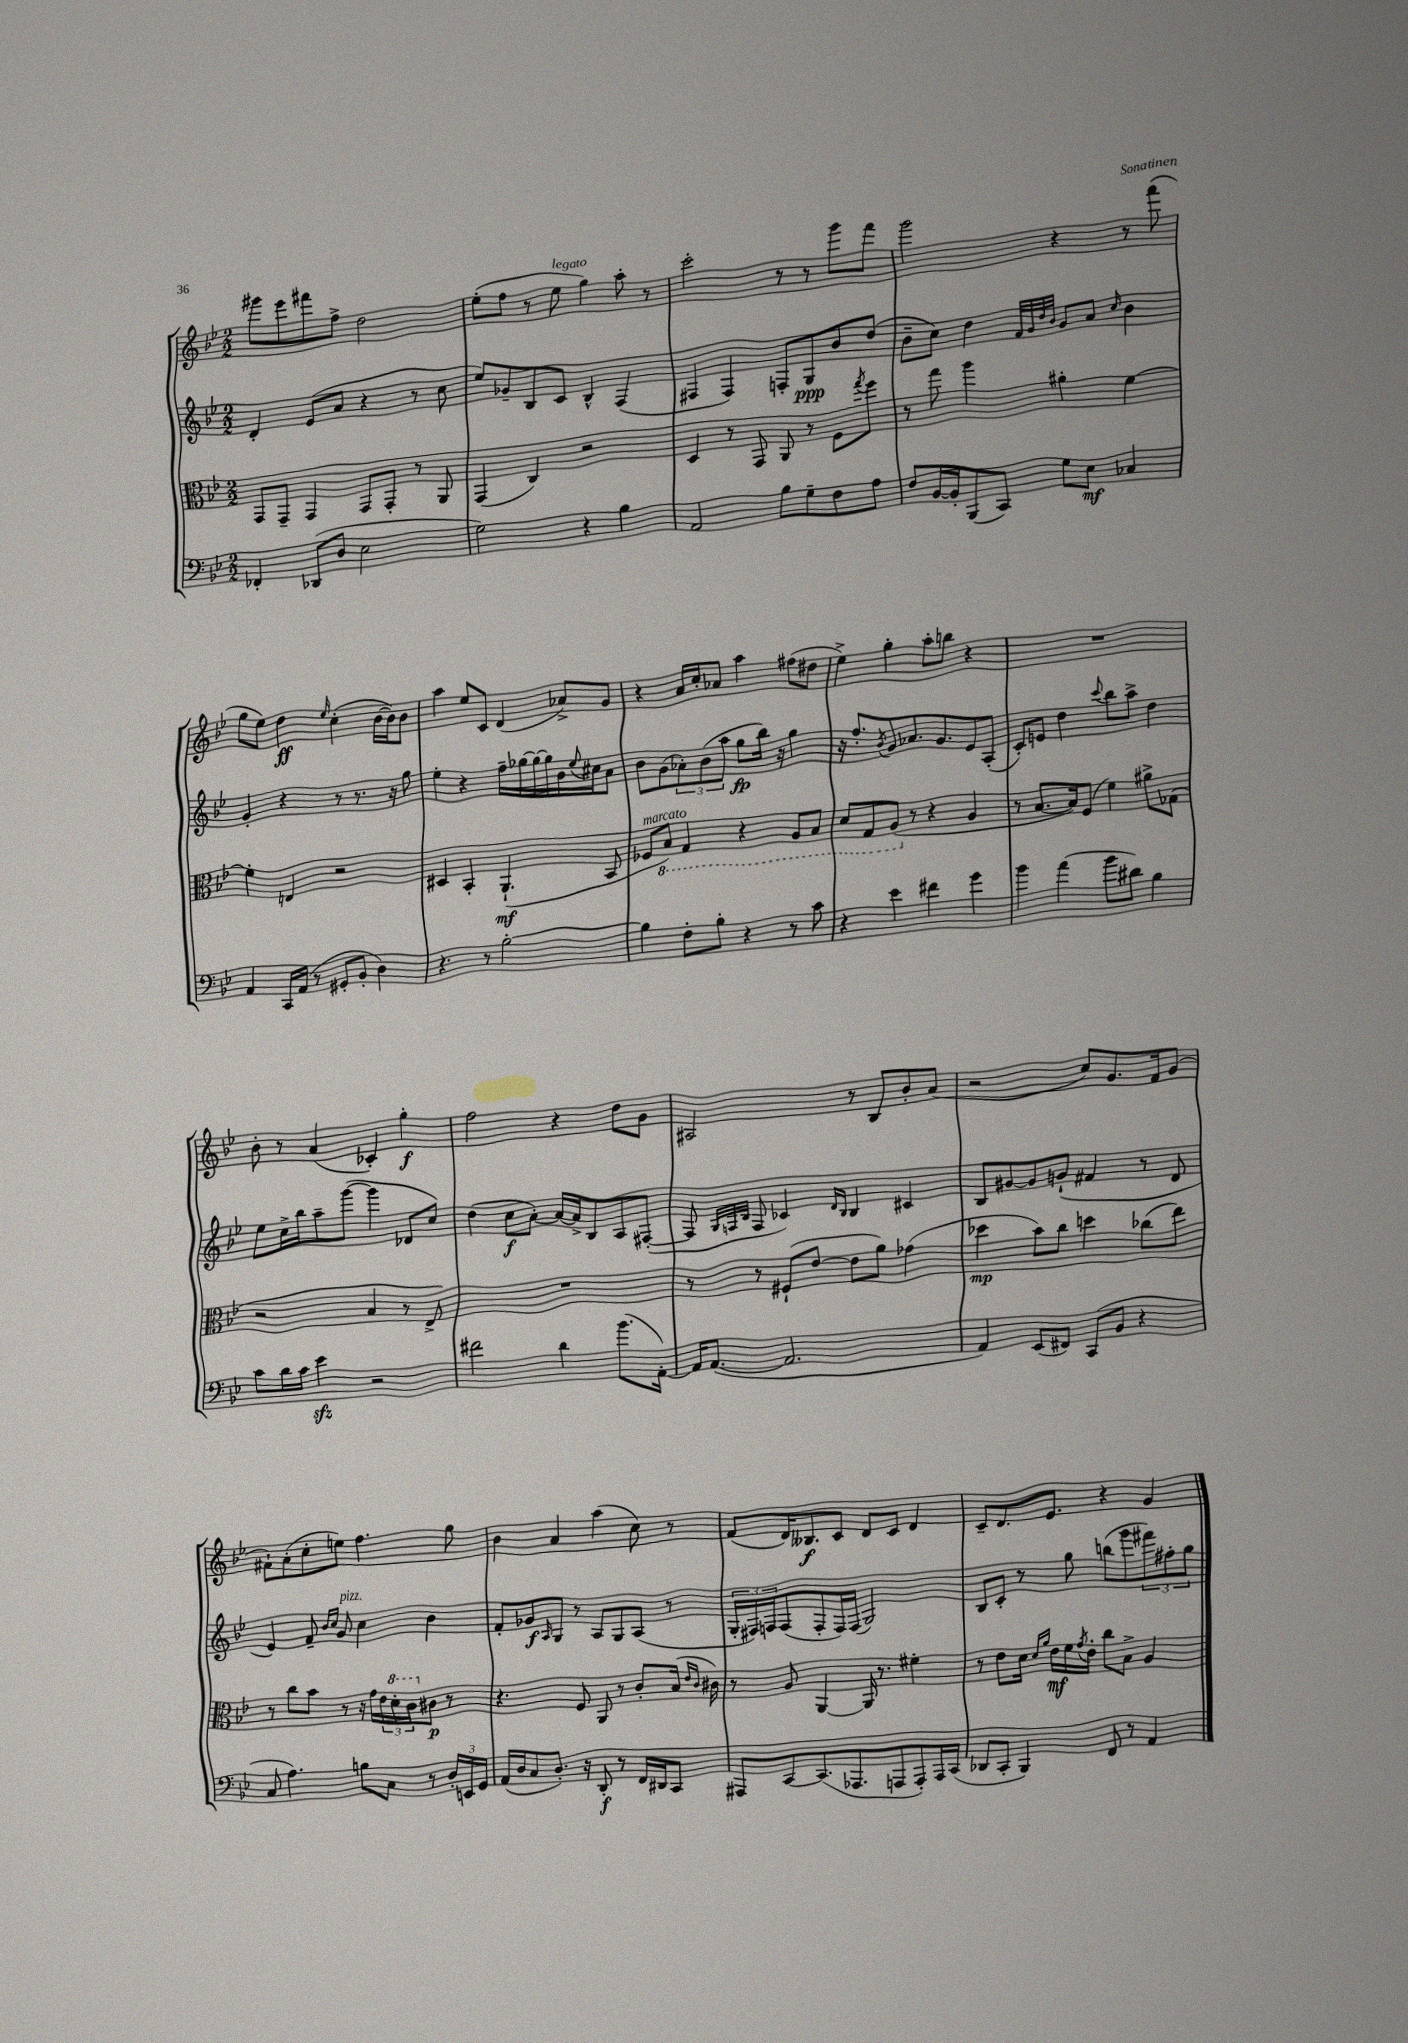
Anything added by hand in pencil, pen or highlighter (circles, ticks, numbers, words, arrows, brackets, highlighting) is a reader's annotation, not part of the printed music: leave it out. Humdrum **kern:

**kern	**kern	**kern	**kern
*staff4	*staff3	*staff2	*staff1
*clefF4	*clefC3	*clefG2	*clefG2
*k[b-e-]	*k[b-e-]	*k[b-e-]	*k[b-e-]
*M2/2	*M2/2	*M2/2	*M2/2
4FF-'/	8GG/L	4d'/	8ggg#\L
.	8GG~/J	.	8eee-\
(8DD-/L	4GG/	(8e-/L	8fff#\
8D/J	.	8a/J	8ff^\J
2E-\	8GG/L	4r	2dd\
.	8GG'/J	.	.
.	8r	8r	.
.	8AA/	8cc\	.
=	=	=	=
2G\)	(4GG/	8ee-/L)	(8ee-'\L
.	.	8g-~/	8ff\J
.	4C/)	8B-/	8r
.	.	8c/J	8ee-\
4r	2r	4B-^^/	4gg\)
4B-\	.	(4F/	8aa'\
.	.	.	8r
=	=	=	=
2AA/	4D/	4F#/	2ccc'\
.	8r	4F#/)	.
.	8GG/	.	.
8B-\L	8AA/	8F'/L	8r
8G~\	8r	8G/	8r
8F\	8F\L	8b-/	8ggg\L
.	8qgg/	.	.
8A\J	8ff\J	(8dd/J	8fff\J
=	=	=	=
8F/L	8r	8b-~\L	2ggg\
[16BB-/L	8gg\	8cc\J)	.
16BB-'/]J	.	.	.
(8BBB-/	4aa\	4dd\	.
8CC/J)	.	.	.
.	.	32qqf/LLL	.
.	.	32qqg/	.
.	.	32qqdd/	.
.	.	32qqb-/JJJ	.
8G\L	4a#'\	8g/L	4r
8E-\J	.	8a/J	.
.	.	16qqcc/	.
4C-/	[4f\	4b-\	8r
.	.	.	(8fff\
=	=	=	=
4AA/	4f'\]	4g'/	8gg\L
.	.	.	8ee-\J)
16CC/LL	4E/	4r	4dd\
(16AA/JJ	.	.	.
8r	.	.	.
.	.	.	16qqee-/
8GG#'/L	2r	8r	(4cc'\
8BB-'/J	.	8.r	.
4D\)	.	.	[16b-\LL
.	.	16r	16b-\]J)
.	.	8gg\	8b-\J
=	=	=	=
4.r	4D#/	4ee-'\	4aa\
.	4BB-'/	4r	8ee-/L
8r	.	.	8c/J
[2B-'\	(4.AA`/	16ff~\LL	(4d/
.	.	[16gg-\	.
.	.	16gg-\_	.
.	.	16gg-\]	.
.	.	16b-\	8a-^/L)
.	.	8qqee-/	.
.	.	16cc#\J	.
.	8BB-/	8a\J	8g/J
=	=	=	=
4B-\]	8F-/L	8b-\L	4r
.	8BB-/J)	(8g\	.
8F'\L	4GG/	12a-'\)	16a/LL
.	.	.	16cc'/J
.	.	(12b-\	.
8B-'\J	.	.	8a-/J
.	.	12aa\J	.
4r	4r	8gg\L	4aa\
.	.	16bb-\Jk)	.
.	.	16r	.
8r	8AA/L	4gg\	(8ff#\L
8c\	8BB-/J	.	8dd#\J
=	=	=	=
4r	8D/L	16r	4ee-^\)
.	.	8.ff'/L	.
.	8GG/	.	.
.	.	8qb-/	.
4e-\	(8AA/J	8g/	4gg'\
.	8r	8.a-/	.
4f#\	4r	.	8aa'\L
.	.	8.g/	.
.	.	.	8bb\J
4g\	4A/	8e-/	4r
.	.	(8A'/J	.
=	=	=	=
4b-\	8r	8c'/L)	1r
.	[8.B-/L	8e/J	.
(4a\	.	4dd\	.
.	16B-/]k)	.	.
.	(8F/J	.	.
.	.	8qqccc/	.
8b-\L	4f\)	8bb-\L	.
8d#\J)	.	8aa^\J	.
4B-\	8a#^\L	4dd\	.
.	(8G-\J	.	.
=	=	=	=
8c\L	2r	8ee-\L	8b-'\
16d\L	.	16cc^\L	8r
16c\JJ	.	16bb-\J	.
4e-\	.	8aa~\	(4a/
.	.	([8ggg\J	.
2r	4B-/	4ggg\]	4c-'/)
.	8r	8d-/L	4gg'\
.	8E-^/)	8cc/J)	.
=	=	=	=
2f#\	1r	(4dd\	2ff\
.	.	8cc\L	.
.	.	[8a'\J)	.
4d\	.	16a/_LL	4r
.	.	16a^/]J	.
.	.	8B-/	.
(8.b-\L	.	8A/	8dd\L
.	.	([8F#'/J	8g\J
[16AA'\Jk)	.	.	.
=	=	=	=
16AA/]LK	8r	8F#/]	2A#/
([8.AA/J	.	.	.
.	.	32qqG/LLL	.
.	.	32qqF/	.
.	.	32qqB-/JJJ	.
.	8r	8F/	.
2.AA/]	(8F#`/L	4c-/)	.
.	[8e-/J	.	.
.	.	16qqd/LL	.
.	.	16qqB-/JJ	.
.	8e-\]L	4B-/	8r
.	8a\J)	.	8B-/L
.	(4g-\	4c#/	8b-'/
.	.	.	(8a/J
=	=	=	=
4AA/)	4dd-\	8B-/L	2r
.	.	[8g#/	.
(8EE-/L	8b-\L)	8g#/]	.
8FF#/J)	8cc\J	(8g`/J	.
(8CC/L	4dd\	4f#/	8cc/L)
8BB-/J	.	.	8.g/
4r	(8cc-\L	8r	.
.	.	.	16f/k
.	8ee-\J)	8d/	(8g/J
=	=	=	=
8C/	8r	4e-/)	8f#`\L)
4.A\)	8cc\L	.	(8a'\
.	8b-\J	8f~/	8cc'\
.	.	16qqb-/LL	.
.	.	16qqcc/JJ	.
.	8r	8g/	8ee\J)
8B\L	16r	4cc\	4.ff\
.	16g\LL	.	.
8C\J	24e-\	.	.
.	24dd'\	.	.
.	24cc\J	.	.
8r	8c#\J	4b-\	.
24D'/LL	8r	.	8gg\
24EE/	.	.	.
24GG/JJ	.	.	.
=	=	=	=
(16AA/LL	4.r	8f'/L	4b-\
16D/J	.	.	.
8C/	.	8g-/	.
.	.	16qqA/	.
8.D'/J)	.	8G/J	4a/
.	8F/	8r	.
16r	.	.	.
8DD'/	8AA/	8A/L	(4aa\
8r	8r	8G/	.
16FF/LL	8c'/L	(8A/J	8cc\)
16DD#/J	.	.	.
8CC/J	(16B-/Jk	8r	8r
.	16qqe-/LL	.	.
.	16qqc/JJ	.	.
.	16c#\)	.	.
=	=	=	=
8AAA#/L	8r	24G'/LL	(8f/L
.	.	24F#/)	.
.	.	24F/J	.
[8CC/	8A/	(8F/	16d/K)
.	.	.	8.B--/
(8.CC/]	[4AA/	8F'/	.
.	.	16F/L)	8c/J
8.AAA-/	.	(16F/JJ	.
.	16AA/]	2G/)	8d/L
.	8.r	.	.
8AAA/	.	.	8c/J
8AAA'/)	4f#'\	.	4d/
16AAA/L	.	.	.
(16CC/JJ	.	.	.
=	=	=	=
8DD-/L	8r	8B-/L	8c~/L
8CC'/J	8e-\L	8c'/J	8.d/
4BBB-/)	16d\Jk	8r	.
.	16qqd/LL	.	.
.	16qqa/JJ	.	.
.	16e-\LL	.	8.e-/J
.	16f\	8gg\	.
.	8qg/	.	.
.	16e-'\JJ	.	.
8FF/	8cc\L	(8bb\L	4r
8r	8B-^\J	8ggg\	.
4AA/	4A/	12fff#\)	4g/
.	.	12ff#'\	.
.	.	12gg\J	.
==	==	==	==
*-	*-	*-	*-
